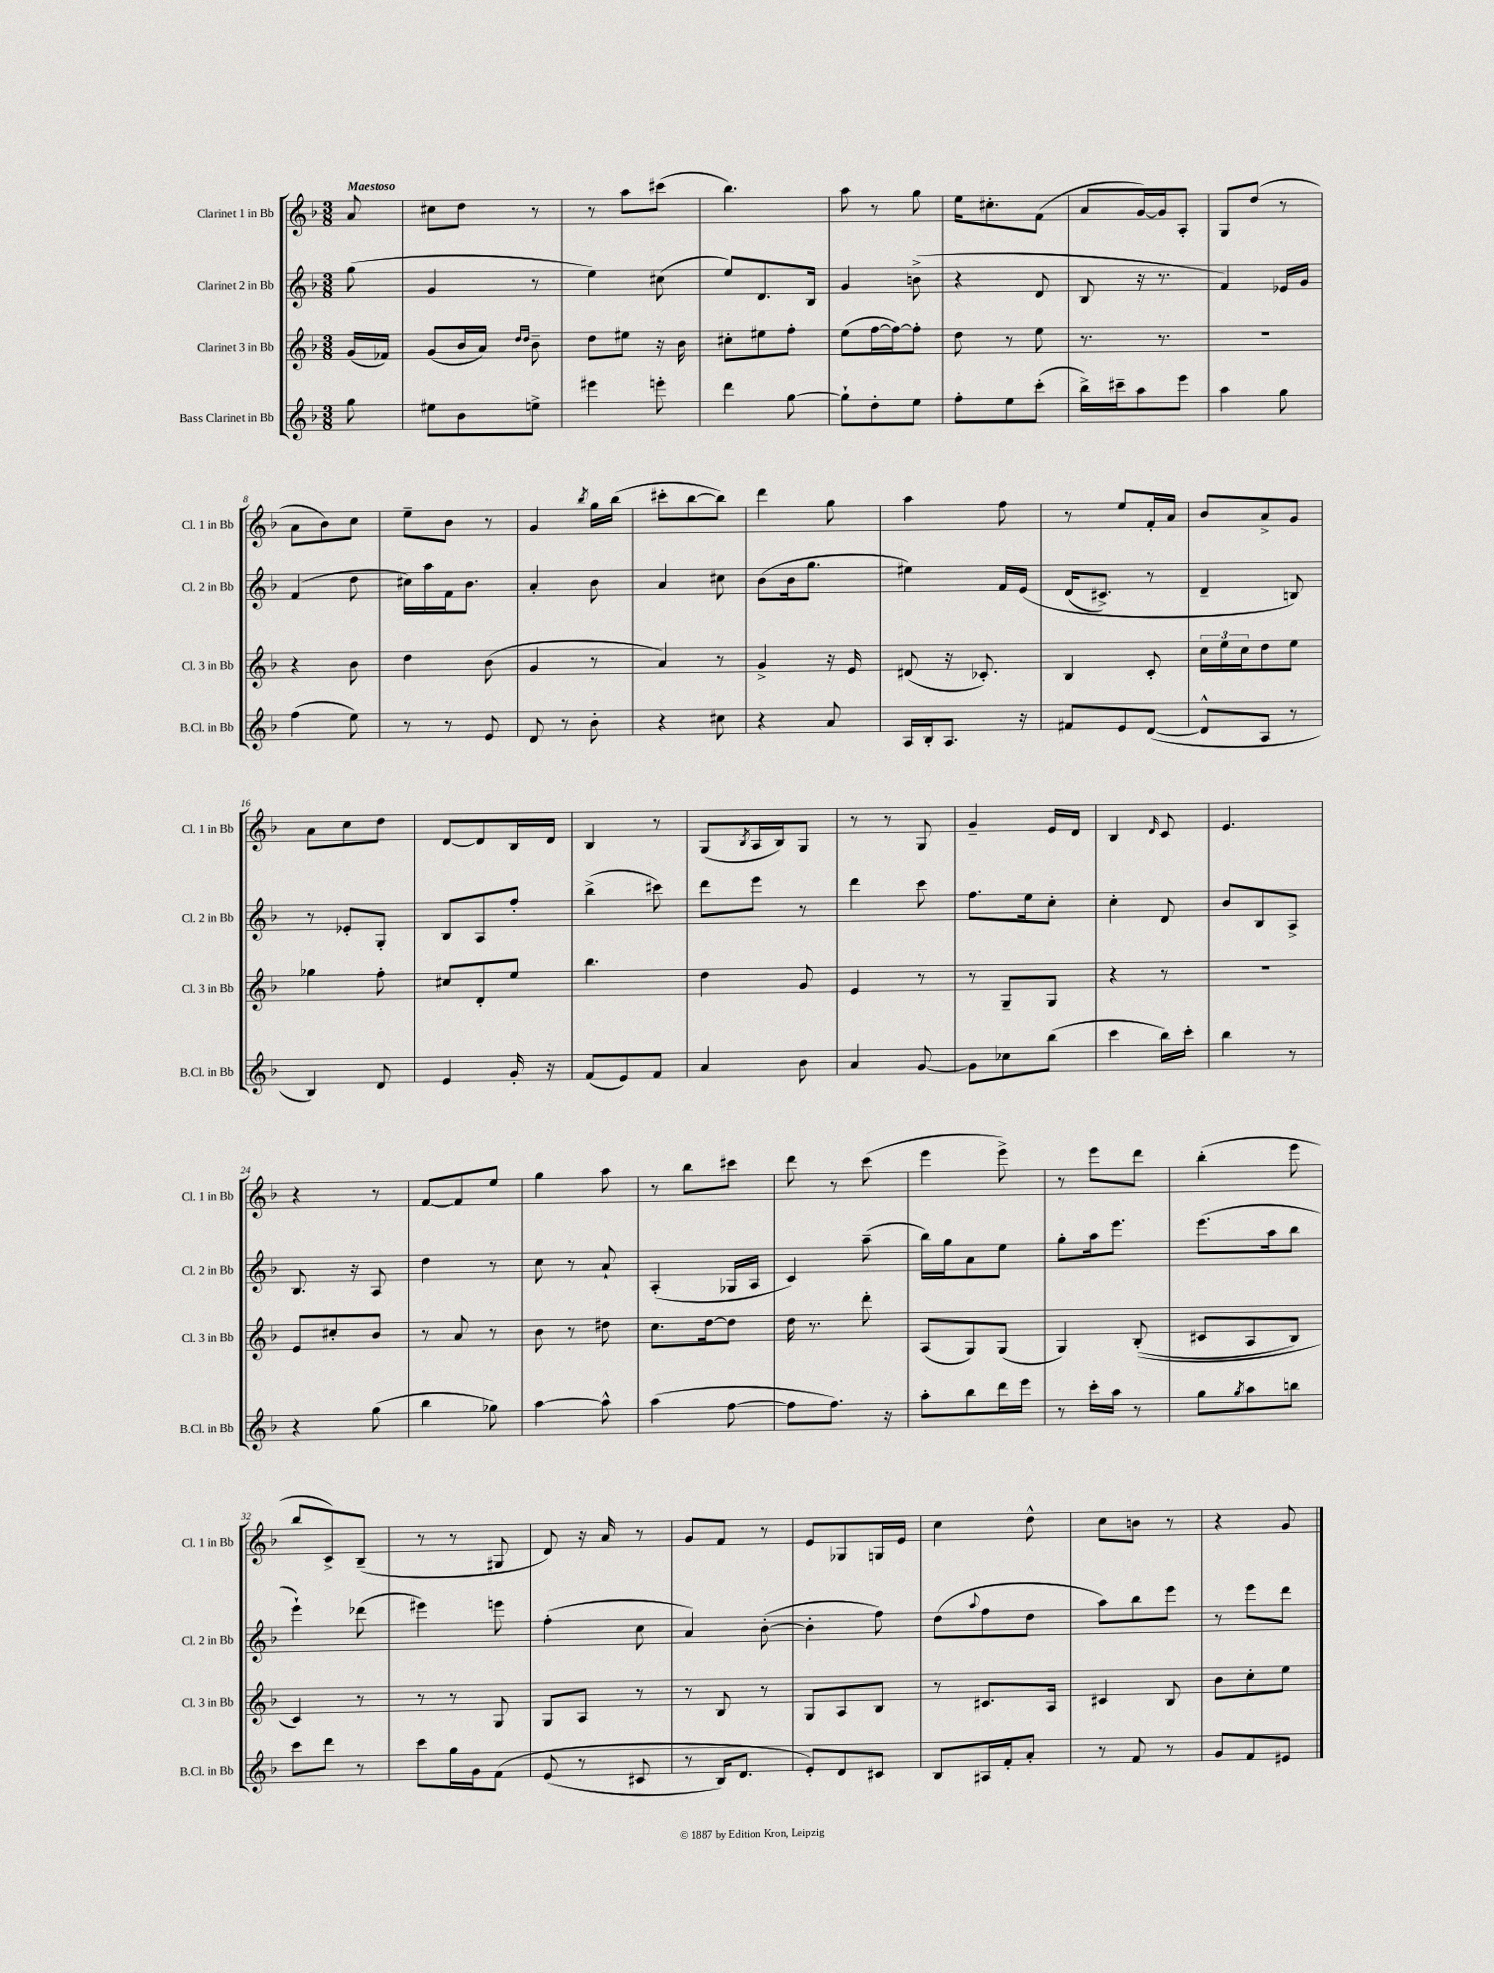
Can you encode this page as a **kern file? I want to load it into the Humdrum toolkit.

**kern	**kern	**kern	**kern
*part4	*part3	*part2	*part1
*staff4	*staff3	*staff2	*staff1
*I"Bass Clarinet in Bb	*I"Clarinet 3 in Bb	*I"Clarinet 2 in Bb	*I"Clarinet 1 in Bb
*I'B.Cl. in Bb	*I'Cl. 3 in Bb	*I'Cl. 2 in Bb	*I'Cl. 1 in Bb
*clefG2	*clefG2	*clefG2	*clefG2
*k[b-]	*k[b-]	*k[b-]	*k[b-]
*M3/8	*M3/8	*M3/8	*M3/8
=	=	=	=
!	!	!	!LO:TX:a:B:t=Maestoso
8gg\	(16g/LL	(8gg\	8a/
.	16f-X/JJ)	.	.
=1	=1	=1	=1
8ee#X\L	(8g/L	4g/	8cc#X\L
8b-\	16b-/L	.	8dd\J
.	16a/JJ)	.	.
.	16qqdd/LL	.	.
.	16qqdd/JJ	.	.
8een^\J	8b-~\	8r	8r
=2	=2	=2	=2
4eee#X\	8dd\L	4ee\)	8r
.	8ee#X\J	.	8aa\L
8eeen'\	16r	(8cc#X\	(8ccc#X\J
.	16b-\	.	.
=3	=3	=3	=3
4ddd\	8cc#X'\L	8ee/L)	4.bb-\)
.	8ee#X\	8.d/	.
[8gg\	8ff'\J	.	.
.	.	16B-/Jk	.
=4	=4	=4	=4
8gg`\L]	(8ee\L	4g/	8aa\
8dd'\	[16ff\L	.	8r
.	16ff\J_)	.	.
8ee\J	8ff'\J]	(8bn^\	8gg\
=5	=5	=5	=5
8ff'\L	8dd\	4r	16ee\KL
.	.	.	8.cc#X'\
8ee\	8r	.	.
(8ccc'\J	8ee\	8d/	(8f\J
=6	=6	=6	=6
16bb-^\LL)	8.r	8B-/	8a/L
16ccc#X~\J	.	.	.
8aa\	.	16r	[16g/L)
.	8.r	8.r	16g/J]
8eee\J	.	.	8A'/J
=7	=7	=7	=7
4aa\	4.r	4f/)	8G/L
.	.	.	(8dd/J
8gg\	.	16e-X/LL	8r
.	.	16g/JJ	.
!!LO:LB:g=z
=8	=8	=8	=8
(4ff\	4r	(4f/	8a\L
.	.	.	8b-\)
8ee\)	8b-\	8dd\	8cc\J
=9	=9	=9	=9
8r	4dd\	16cc#X\LL)	8ee~\L
.	.	16aa\	.
8r	.	16f\J	8b-\J
.	.	8.b-\J	.
8e/	(8b-\	.	8r
=10	=10	=10	=10
8d/	4g/	4a'/	4g/
8r	.	.	.
.	.	.	8qbb-/
8b-'\	8r	8b-\	16gg\LL
.	.	.	(16bb-\JJ
=11	=11	=11	=11
4r	4a/)	4a/	8ccc#X'\L
.	.	.	[8bb-\
8cc#X\	8r	8cc#X\	8bb-\J])
=12	=12	=12	=12
4r	4g^/	(8b-\L	4ddd\
.	.	16b-\k	.
.	.	8.gg\J	.
8a/	16r	.	8gg\
.	16e/	.	.
=13	=13	=13	=13
16A/LL	(8d#X/	4ee#X\)	4aa\
16B-'/J	.	.	.
8.A/J	16r	.	.
.	8.c-X'/)	.	.
.	.	16f/LL	8ff\
16r	.	(16e/JJ	.
=14	=14	=14	=14
8f#X/L	4B-/	(16d/KL	8r
.	.	8.c#X^/J)	.
8e/	.	.	8ee/L
([8d/J	8c'/	8r	16f'/L
.	.	.	16a/JJ
=15	=15	=15	=15
8d^^/L]	24cc\LL	4d~/	8b-/L
.	24ee\	.	.
.	24cc\J	.	.
8A/J	8dd\	.	8a^/
8r	8ee\J	8Bn/)	8g/J
!!LO:LB:g=z
=16	=16	=16	=16
4B-/)	4gg-X\	8r	8a\L
.	.	8e-X'/L	8cc\
8d/	8ff'\	8G'/J	8dd\J
=17	=17	=17	=17
4e/	8cc#X/L	8B-/L	[8d/L
.	8d'/	8A/	8d/]
16g'/	8ee/J	8ff'/J	16B-/L
16r	.	.	16d/JJ
=18	=18	=18	=18
(8f/L	4.bb-\	(4bb-^\	4B-/
8e/)	.	.	.
8f/J	.	8ccc#X\)	8r
=19	=19	=19	=19
4a/	4dd\	8ddd\L	(8G/L
.	.	.	8qB-/
.	.	8eee\J	16A/L
.	.	.	16B-/J)
8b-\	8g/	8r	8G/J
=20	=20	=20	=20
4a/	4e/	4ddd\	8r
.	.	.	8r
[8g/	8r	8ccc\	8G/
=21	=21	=21	=21
8g\L]	8r	8.ff\L	4g~/
8cc-X\	8G~/L	.	.
.	.	16ee\k	.
(8bb-\J	8G/J	8cc'\J	16e/LL
.	.	.	16d/JJ
=22	=22	=22	=22
4ccc\	4r	4cc'\	4B-/
.	.	.	16qqd/
16bb-\LL)	8r	8d/	8c/
16ccc'\JJ	.	.	.
=23	=23	=23	=23
4bb-\	4.r	8b-/L	4.e/
.	.	8B-/	.
8r	.	8A^/J	.
!!LO:LB:g=z
=24	=24	=24	=24
4r	8e/L	8.B-/	4r
.	8cc#X'/	.	.
.	.	16r	.
(8gg\	8b-/J	8A/	8r
=25	=25	=25	=25
4bb-\	8r	4dd\	[8f/L
.	8a/	.	8f/]
8gg-X\)	8r	8r	8ee/J
=26	=26	=26	=26
[4aa\	8b-\	8cc\	4gg\
.	8r	8r	.
8aa^^\]	8dd#X\	8a`/	8aa\
=27	=27	=27	=27
(4aa\	8.cc\L	(4A'/	8r
.	.	.	8bb-\L
.	[16dd\k	.	.
[8ff\	8dd\J]	16G-X/LL	8ccc#X\J
.	.	16A/JJ	.
=28	=28	=28	=28
8ff\L]	16dd\	4c/)	8ddd\
.	8.r	.	.
8.ff\J)	.	.	8r
.	8ddd'\	(8aa~\	(8ccc\
16r	.	.	.
=29	=29	=29	=29
8aa'\L	(8A/L	16bb-\LL)	4eee\
.	.	16gg\J	.
8bb-\	8G/)	8a\	.
16ddd\L	(8G/J	8ee\J	8eee^\)
16eee\JJ	.	.	.
=30	=30	=30	=30
8r	4G/)	8gg'\L	8r
16ccc'\LL	.	16aa\k	8eee\L
16aa\JJ	.	8.eee\J	.
8r	((8B-'/	.	8ddd\J
=31	=31	=31	=31
8gg\L	8c#X/L	(8.eee\L	(4bb-'\
8qgg/	.	.	.
8aa\	8A/	.	.
.	.	16aa\k	.
8bbn\J	8B-/J)	8bb-\J	8eee\
!!LO:LB:g=z
=32	=32	=32	=32
8ccc\L	4c/)	4eee`\)	8bb-/L
8ddd\J	.	.	8c^/)
8r	8r	(8ddd-X\	(8B-~/J
=33	=33	=33	=33
8ccc\L	8r	4eee#X\)	8r
16gg\L	8r	.	8r
16g\J	.	.	.
(8f\J	8G/	8eeen\	8G#X/
=34	=34	=34	=34
(8e/	8G/L	(4ff'\	8d/)
8r	8A/J	.	16r
.	.	.	16a/
8c#X/	8r	8cc\	8r
=35	=35	=35	=35
8r	8r	4a/)	8g/L
16B-/KL)	8B-/	.	8f/J
8.d/J	.	.	.
.	8r	([8b-'\	8r
=36	=36	=36	=36
8e'/L)	8G/L	4b-'\]	8e/L
8d/	8A/	.	8G-X/
8c#X/J	8B-/J	8ff\)	16Gn/L
.	.	.	16e/JJ
=37	=37	=37	=37
8B-/L	8r	(8dd\L	4cc\
.	.	8qqaa/	.
16A#X/L	8.c#X/L	8ff\	.
16f'/J	.	.	.
8a'/J	.	8dd\J	8dd^^\
.	16A/Jk	.	.
=38	=38	=38	=38
8r	4c#X/	8aa\L)	8cc\L
8f/	.	8bb-\	8bn\J
8r	8B-/	8eee\J	8r
=39	=39	=39	=39
8g/L	8b-\L	8r	4r
8f/	8cc'\	8eee\L	.
8e#X/J	8ee\J	8ddd\J	8g/
==	==	==	==
*-	*-	*-	*-
